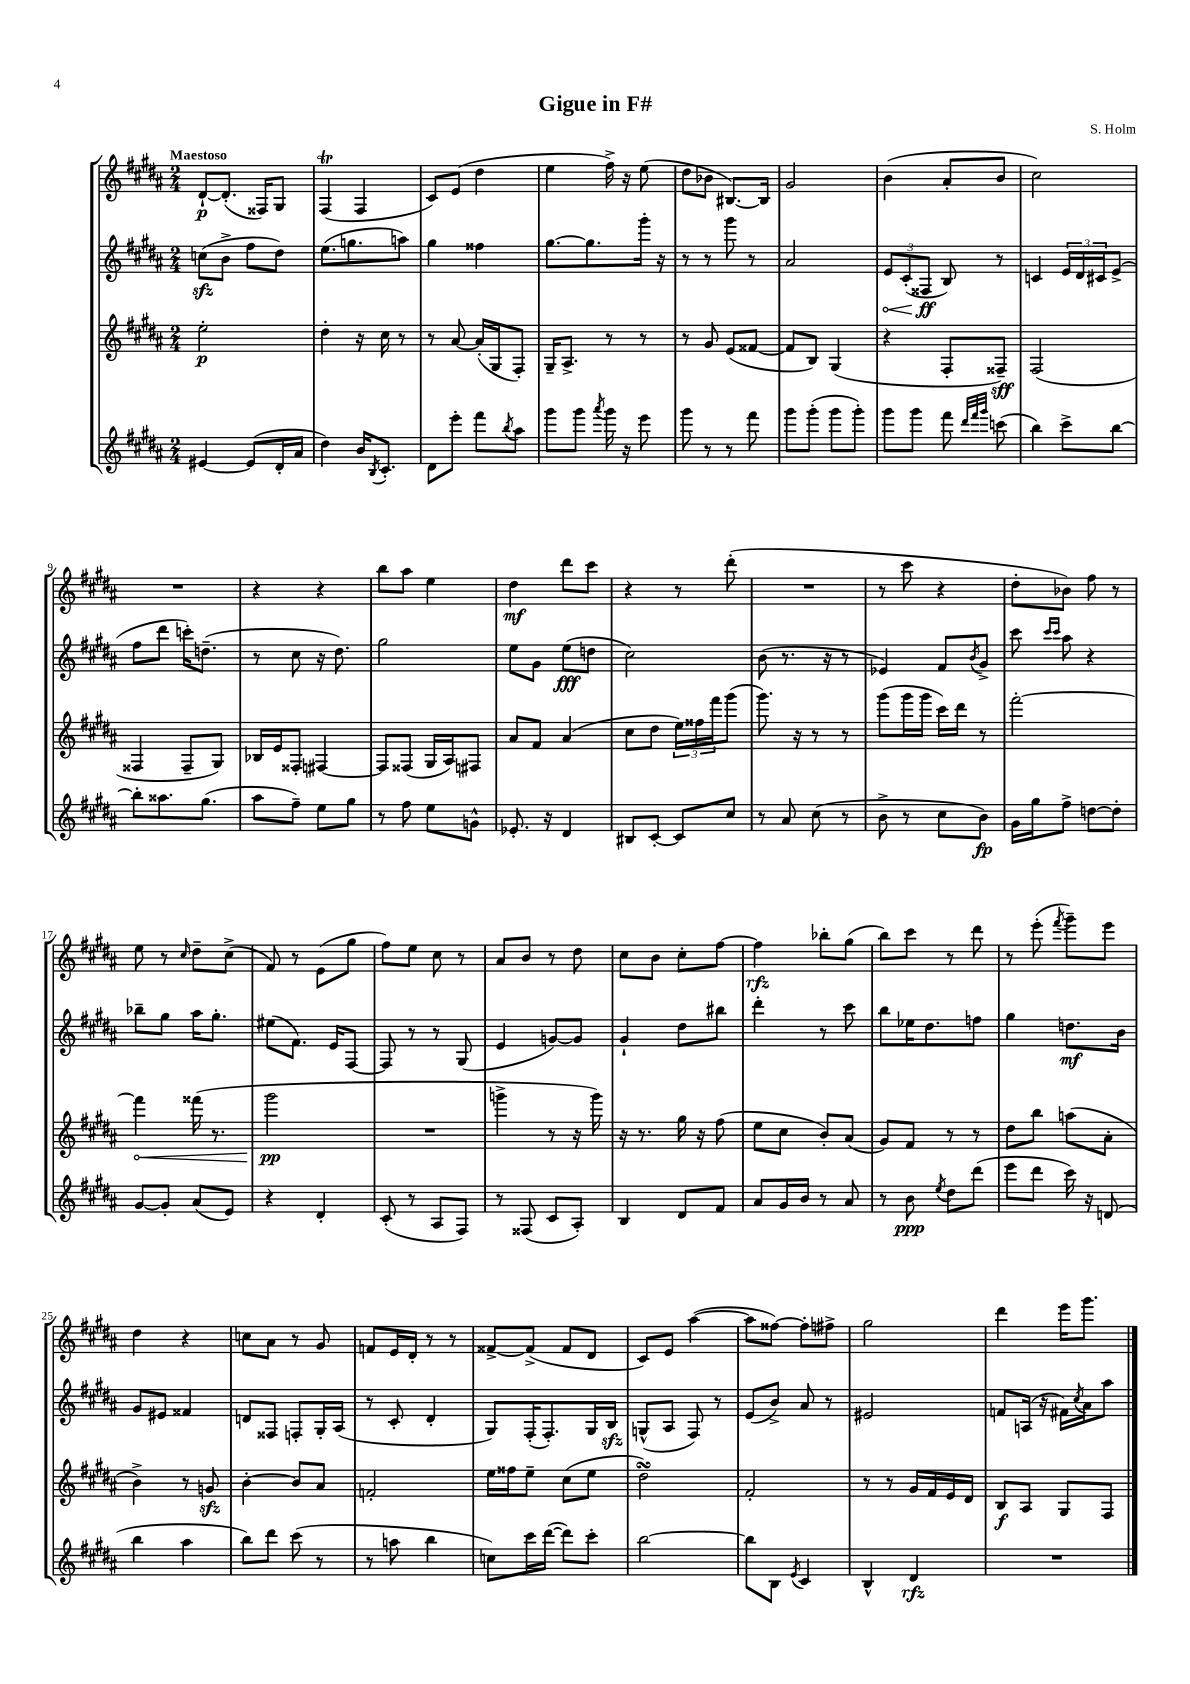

**kern	**dynam	**kern	**dynam	**kern	**dynam	**kern	**dynam
*part4	*part4	*part3	*part3	*part2	*part2	*part1	*part1
*staff4	*staff4	*staff3	*staff3	*staff2	*staff2	*staff1	*staff1
*clefG2	*	*clefG2	*	*clefG2	*	*clefG2	*
*k[f#c#g#d#a#]	*	*k[f#c#g#d#a#]	*	*k[f#c#g#d#a#]	*	*k[f#c#g#d#a#]	*
*M2/4	*	*M2/4	*	*M2/4	*	*M2/4	*
=1	=1	=1	=1	=1	=1	=1	=1
!	!	!	!	!	!	!LO:TX:a:B:t=Maestoso	!
[4e#X/	.	2ee'\	p	(8ccnzz\L	.	[8d#`/L	p
.	.	.	.	8b^\J	.	(8.d#'/J]	.
(8e#/L]	.	.	.	8ff#\L	.	.	.
.	.	.	.	.	.	16F##X/KL)	.
16d#'/L	.	.	.	8dd#\J)	.	8G#/J	.
16a#/JJ	.	.	.	.	.	.	.
=2	=2	=2	=2	=2	=2	=2	=2
4dd#\)	.	4dd#'\	.	(8.ee\L	.	(4F#T/	.
.	.	.	.	8.ggn\	.	.	.
16b/KL	.	16r	.	.	.	4F#/	.
8qB/	.	.	.	.	.	.	.
8.c#'/J	.	16cc#\	.	.	.	.	.
.	.	8r	.	8aan\J)	.	.	.
=3	=3	=3	=3	=3	=3	=3	=3
8d#\L	.	8r	.	4gg#\	.	8c#/L)	.
8eee'\J	.	[8a#/	.	.	.	(8e/J	.
8fff#\L	.	(16a#'/LL]	.	4ff##X\	.	4dd#\	.
.	.	16G#/J	.	.	.	.	.
8qbb/	.	.	.	.	.	.	.
8aa#\J	.	8F#'/J)	.	.	.	.	.
=4	=4	=4	=4	=4	=4	=4	=4
8ggg#\L	.	16G#~/KL	.	[8.gg#\L	.	4ee\	.
.	.	8.A#^/J	.	.	.	.	.
8ggg#\J	.	.	.	.	.	.	.
.	.	.	.	8.gg#\]	.	.	.
8qaaa#/	.	.	.	.	.	.	.
16ggg#\	.	8r	.	.	.	16ff#^\)	.
16r	.	.	.	.	.	16r	.
8eee\	.	8r	.	16ggg#'\Jk	.	(8ee\	.
.	.	.	.	16r	.	.	.
=5	=5	=5	=5	=5	=5	=5	=5
8ggg#\	.	8r	.	8r	.	8dd#\L	.
8r	.	8g#/	.	8r	.	8b-X\J	.
8r	.	(8e/L	.	8ggg#\	.	[8.B#X/L)	.
8fff#\	.	[8f##X/J	.	8r	.	.	.
.	.	.	.	.	.	16B#/Jk]	.
=6	=6	=6	=6	=6	=6	=6	=6
8ggg#\L	.	8f##/L]	.	2a#/	.	2g#/	.
(8ggg#'\J	.	8B/J)	.	.	.	.	.
8ggg#\L	.	(4G#/	.	.	.	.	.
8ggg#'\J)	.	.	.	.	.	.	.
=7	=7	=7	=7	=7	=7	=7	=7
!	!	!	!	!	!LO:HP:b	!	!
8ggg#\L	.	4r	.	12e/L	<	(4b\	.
.	.	.	.	(12c#'/	.	.	.
8ggg#\J	.	.	.	.	.	.	.
.	.	.	.	12F##X/J	ff	.	.
8fff#\	.	8F#'/L	.	8B/)	[	8a#'/L	.
32qqddd#/LLL	.	.	.	.	.	.	.
32qqfff#/	.	.	.	.	.	.	.
32qqggg#/JJJ	.	.	.	.	.	.	.
(8cccn\	.	8F##X~/J)	sff	8r	.	8b/J	.
=8	=8	=8	=8	=8	=8	=8	=8
4bb\)	.	(2F#/	.	4cn/	.	2cc#\)	.
8ccc#^\L	.	.	.	24e/LL	.	.	.
.	.	.	.	24d#/	.	.	.
.	.	.	.	24c#X/J	.	.	.
[8bb\J	.	.	.	(8e^/J	.	.	.
!!LO:LB:g=z
=9	=9	=9	=9	=9	=9	=9	=9
8bb'\L]	.	4F##X/	.	8ff#\L	.	2r	.
8.aa##X\	.	.	.	8ddd#\J	.	.	.
.	.	8F##~/L	.	16cccn'\KL)	.	.	.
(8.gg#\J	.	.	.	(8.ddn~\J	.	.	.
.	.	8G#/J)	.	.	.	.	.
=10	=10	=10	=10	=10	=10	=10	=10
8aa#\L	.	16B-X/LL	.	8r	.	4r	.
.	.	16e/J	.	.	.	.	.
8ff#~\J)	.	8F##X'/J	.	8cc#\	.	.	.
8ee\L	.	[4F#X/	.	16r	.	4r	.
.	.	.	.	8.dd#\)	.	.	.
8gg#\J	.	.	.	.	.	.	.
=11	=11	=11	=11	=11	=11	=11	=11
8r	.	8F#/L]	.	2gg#\	.	8bb\L	.
8ff#\	.	(8F##X/J	.	.	.	8aa#\J	.
8ee\L	.	16G#/LL	.	.	.	4ee\	.
.	.	16A#/J)	.	.	.	.	.
8gn^^\J	.	8F#X/J	.	.	.	.	.
=12	=12	=12	=12	=12	=12	=12	=12
8.e-X'/	.	8a#/L	.	8ee\L	.	4dd#\	mf
.	.	8f#/J	.	8g#\J	.	.	.
16r	.	.	.	.	.	.	.
4d#/	.	(4a#/	.	(8ee\L	fff	8ddd#\L	.
.	.	.	.	8ddn\J	.	8ccc#\J	.
=13	=13	=13	=13	=13	=13	=13	=13
8B#X/L	.	8cc#\L	.	2cc#\)	.	4r	.
[8c#'/J	.	8dd#\J	.	.	.	.	.
8c#/L]	.	24ee\LL)	.	.	.	8r	.
.	.	24ff##X\	.	.	.	.	.
.	.	24fff#\J	.	.	.	.	.
8cc#/J	.	(8ggg#\J	.	.	.	(8ddd#'\	.
=14	=14	=14	=14	=14	=14	=14	=14
8r	.	8.ggg#\)	.	(8b\	.	2r	.
8a#/	.	.	.	8.r	.	.	.
.	.	16r	.	.	.	.	.
(8cc#\	.	8r	.	.	.	.	.
.	.	.	.	16r	.	.	.
8r	.	8r	.	8r	.	.	.
=15	=15	=15	=15	=15	=15	=15	=15
8b^\	.	(8ggg#\L	.	4e-X/)	.	8r	.
8r	.	16ggg#\L	.	.	.	8ccc#\	.
.	.	16ggg#\JJ	.	.	.	.	.
8cc#\L	.	16ccc#\LL)	.	8f#/L	.	4r	.
.	.	16ddd#\JJ	.	.	.	.	.
.	.	.	.	8qb/	.	.	.
8b\J)	fp	8r	.	8g#^/J	.	.	.
=16	=16	=16	=16	=16	=16	=16	=16
16g#\LL	.	[2fff#'\	.	8ccc#\	.	8dd#'\L	.
16gg#\J	.	.	.	.	.	.	.
.	.	.	.	16qqccc#/LL	.	.	.
.	.	.	.	16qqccc#/JJ	.	.	.
8ff#^\J	.	.	.	8aa#\	.	8b-X\J)	.
[8ddn\L	.	.	.	4r	.	8ff#\	.
8dd'\J]	.	.	.	.	.	8r	.
!!LO:LB:g=z
=17	=17	=17	=17	=17	=17	=17	=17
!	!	!	!LO:HP:b	!	!	!	!
[8g#/L	.	4fff#\]	<	8bb-X~\L	.	8ee\	.
8g#'/J]	.	.	.	8gg#\J	.	8r	.
.	.	.	.	.	.	16qqcc#/	.
(8a#/L	.	(16fff##X\	.	16aa#\KL	.	8dd#~\L	.
.	.	8.r	.	8.gg#'\J	.	.	.
8e/J)	.	.	.	.	.	(8cc#^\J	.
=18	=18	=18	=18	=18	=18	=18	=18
4r	.	2ggg#\	pp	(8ee#X\L	.	8f#/)	.
.	.	.	.	8.f#\J)	.	8r	.
4d#'/	.	.	.	.	.	(8e\L	.
.	.	.	.	16e/KL	.	.	.
.	.	.	.	[8F#/J	.	8gg#\J	.
.	.	.	[	.	.	.	.
=19	=19	=19	=19	=19	=19	=19	=19
(8c#'/	.	2r	.	8F#/]	.	8ff#\L)	.
8r	.	.	.	8r	.	8ee\J	.
8A#/L	.	.	.	8r	.	8cc#\	.
8F#/J)	.	.	.	(8G#/	.	8r	.
=20	=20	=20	=20	=20	=20	=20	=20
8r	.	4gggn^\	.	4e/	.	8a#/L	.
(8F##X/	.	.	.	.	.	8b/J	.
8c#/L	.	8r	.	[8gn/L)	.	8r	.
8A#'/J)	.	16r	.	8g/J]	.	8dd#\	.
.	.	16ggg\)	.	.	.	.	.
=21	=21	=21	=21	=21	=21	=21	=21
4B/	.	16r	.	4g#`/	.	8cc#\L	.
.	.	8.r	.	.	.	.	.
.	.	.	.	.	.	8b\J	.
8d#/L	.	16gg#\	.	8dd#\L	.	8cc#'\L	.
.	.	16r	.	.	.	.	.
8f#/J	.	(8ff#\	.	8bb#X\J	.	[8ff#\J	.
=22	=22	=22	=22	=22	=22	=22	=22
8a#/L	.	8ee\L	.	4ddd#'\	.	4ff#\]	rfz
16g#/L	.	8cc#\J	.	.	.	.	.
16b/JJ	.	.	.	.	.	.	.
8r	.	8b'/L)	.	8r	.	8bb-X'\L	.
8a#/	.	(8a#/J	.	8ccc#\	.	(8gg#\J	.
=23	=23	=23	=23	=23	=23	=23	=23
8r	.	8g#/L)	.	8bb\L	.	8bb\L)	.
8b\	ppp	8f#/J	.	16ee-X\K	.	8ccc#\J	.
.	.	.	.	8.dd#\	.	.	.
8qee/	.	.	.	.	.	.	.
8dd#\L	.	8r	.	.	.	8r	.
(8ddd#\J	.	8r	.	8ffn\J	.	8ddd#\	.
=24	=24	=24	=24	=24	=24	=24	=24
8eee\L	.	8dd#\L	.	4gg#\	.	8r	.
8ddd#\J	.	8bb\J	.	.	.	(8eee'\	.
.	.	.	.	.	.	8qfff#/	.
16ccc#\)	.	(8aan\L	.	8.ddn\L	mf	8ggg#~\L)	.
16r	.	.	.	.	.	.	.
(8dn/	.	8a#'\J	.	.	.	8eee\J	.
.	.	.	.	16b\Jk	.	.	.
!!LO:LB:g=z
=25	=25	=25	=25	=25	=25	=25	=25
4bb\	.	4b^\)	.	8g#/L	.	4dd#\	.
.	.	.	.	8e#X/J	.	.	.
4aa#\	.	8r	.	4f##X/	.	4r	.
.	.	8gnzz/	.	.	.	.	.
=26	=26	=26	=26	=26	=26	=26	=26
8bb\L)	.	[4b'\	.	8dn/L	.	8ccn\L	.
8ddd#\J	.	.	.	8F##X/J	.	8a#\J	.
(8ccc#\	.	8b/L]	.	8Fn'/L	.	8r	.
8r	.	8a#/J	.	16G#'/L	.	8g#/	.
.	.	.	.	(16A#/JJ	.	.	.
=27	=27	=27	=27	=27	=27	=27	=27
8r	.	2fn'/	.	8r	.	8fn/L	.
8aan\	.	.	.	8c#'/	.	16e/L	.
.	.	.	.	.	.	16d#'/JJ	.
4bb\	.	.	.	4d#'/	.	8r	.
.	.	.	.	.	.	8r	.
=28	=28	=28	=28	=28	=28	=28	=28
8ccn\L)	.	16ee\LL	.	8G#/L)	.	[8f##X^/L	.
.	.	16ff##X\J	.	.	.	.	.
16ccc#\L	.	8ee~\J	.	(16F#'/K	.	(8f##^/J]	.
([16ddd#\JJ	.	.	.	8.F#'/)	.	.	.
8ddd#\L])	.	(8cc#\L	.	.	.	8f##/L	.
8ccc#'\J	.	8ee\J	.	16G#/L	.	8d#/J	.
.	.	.	.	16Bzz/JJ	.	.	.
=29	=29	=29	=29	=29	=29	=29	=29
[2bb\	.	2dd#sSsS\)	.	(8Gn^^/L	.	8c#/L)	.
.	.	.	.	8A#/J	.	8e/J	.
.	.	.	.	8F#/)	.	([4aa#\	.
.	.	.	.	8r	.	.	.
=30	=30	=30	=30	=30	=30	=30	=30
8bb\L]	.	2f#'/	.	(8e/L	.	8aa#\L]	.
8B\J	.	.	.	8b^/J)	.	[8ff##X\J)	.
8qe/	.	.	.	.	.	.	.
4c#/	.	.	.	8a#/	.	8ff##'\L]	.
.	.	.	.	8r	.	8ff#X^\J	.
=31	=31	=31	=31	=31	=31	=31	=31
4B^^/	.	8r	.	2e#X/	.	2gg#\	.
.	.	8r	.	.	.	.	.
4d#/	rfz	16g#/LL	.	.	.	.	.
.	.	16f#/	.	.	.	.	.
.	.	16e/	.	.	.	.	.
.	.	16d#/JJ	.	.	.	.	.
=32	=32	=32	=32	=32	=32	=32	=32
2r	.	8B/L	f	8fn/L	.	4ddd#\	.
.	.	8A#/J	.	(16An/Jk	.	.	.
.	.	.	.	16r	.	.	.
.	.	8G#/L	.	16f#X\LL)	.	16eee\KL	.
.	.	.	.	8qcc#/	.	.	.
.	.	.	.	16a#\J	.	8.ggg#\J	.
.	.	8F#/J	.	8aa#\J	.	.	.
==	==	==	==	==	==	==	==
*-	*-	*-	*-	*-	*-	*-	*-
